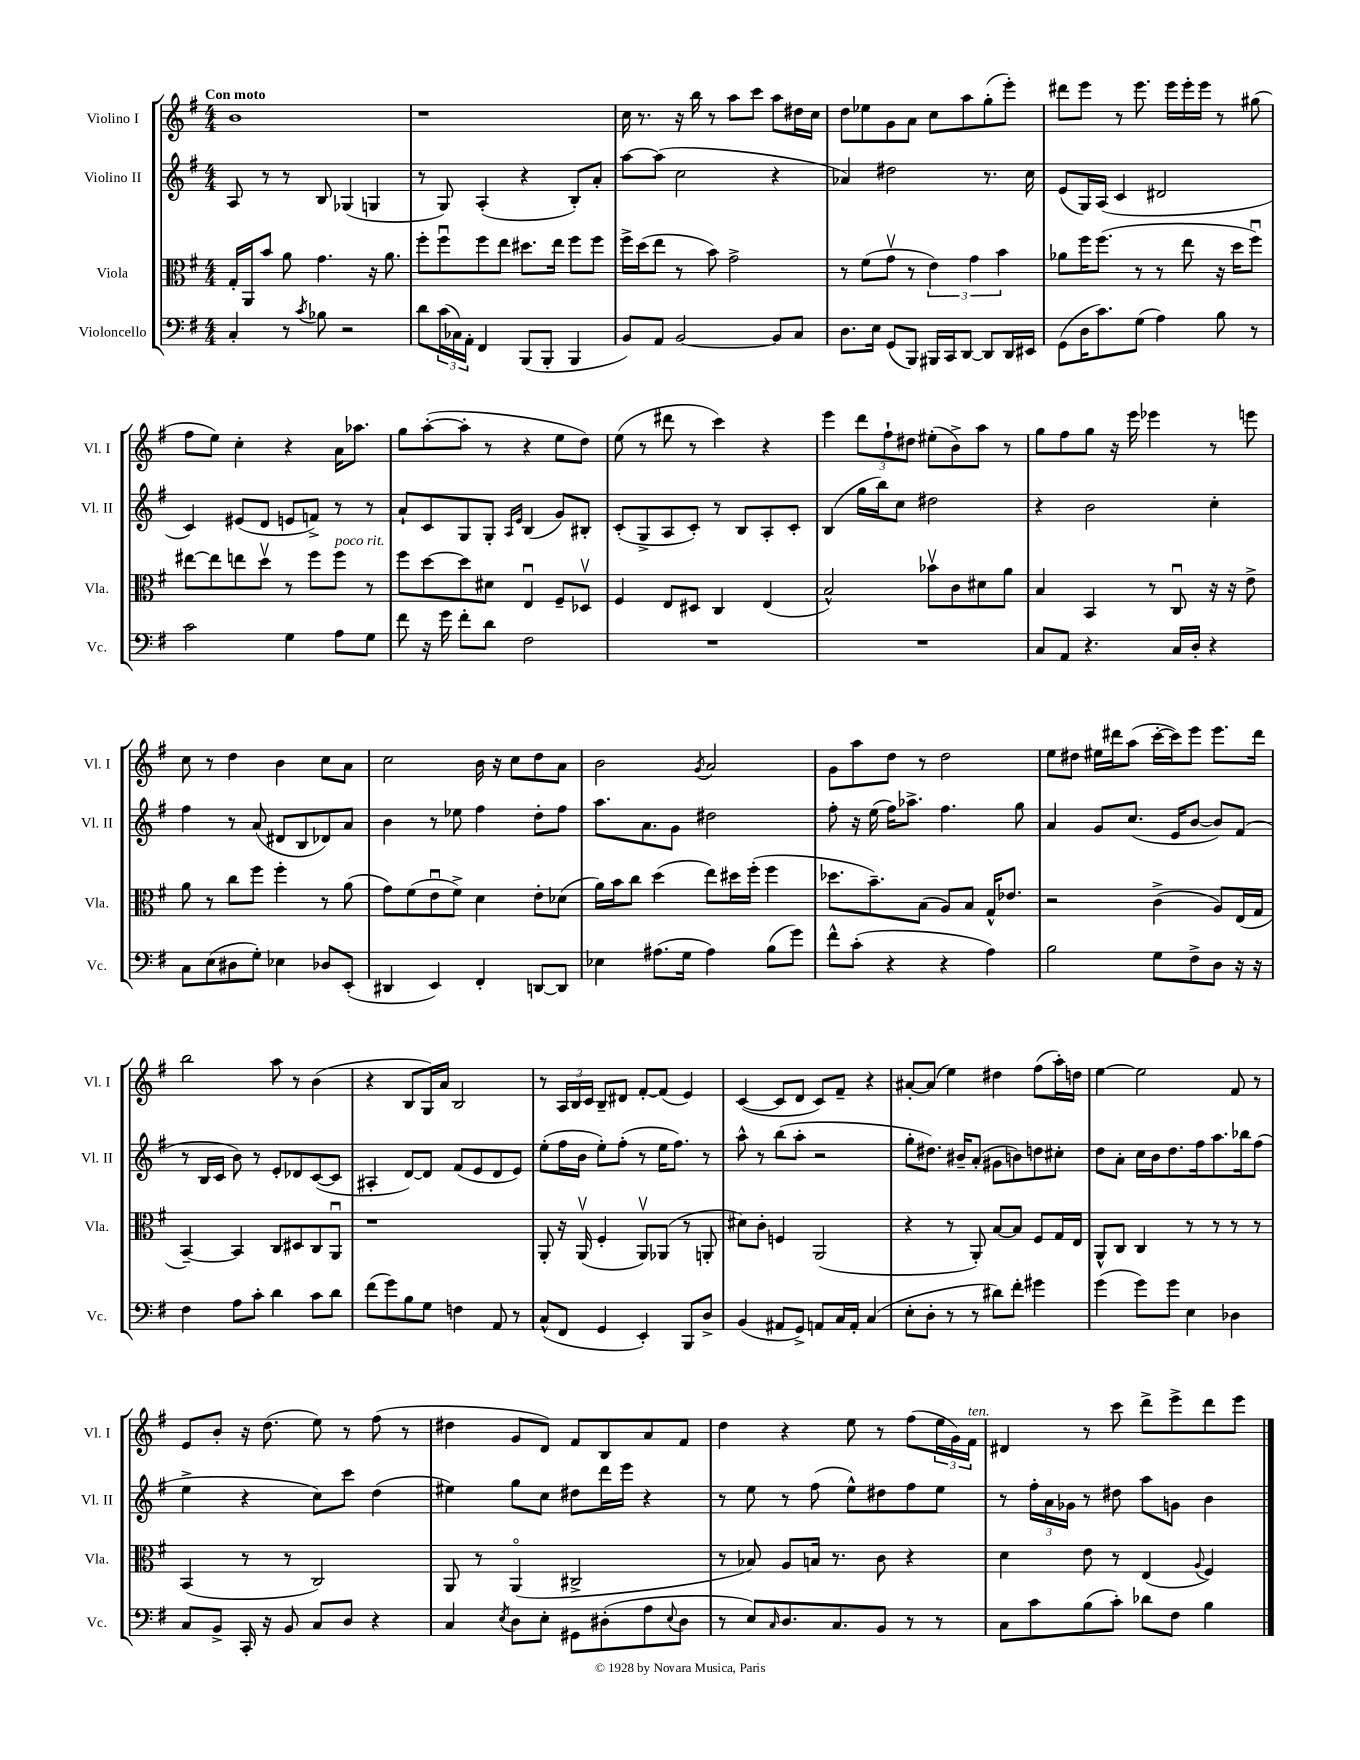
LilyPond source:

<<
\new StaffGroup <<
\new Staff = "s0" \with { instrumentName = "Violino I" shortInstrumentName = "Vl. I" } {
    \clef treble \key g \major \numericTimeSignature \time 4/4 \tempo "Con moto"
    b'1 |
    r1 |
    c''16 r8. r16 b''16 r8 a''8 c'''8 a''8 dis''16 c''16 |
    d''8 ees''8 g'8 a'8 c''8 a''8 g''8-.( e'''8-.) |
    dis'''8 e'''8 r8 e'''8. e'''16 e'''16-. e'''16 r8 gis''8( |
    fis''8 e''8) c''4-. r4 a'16 aes''8. |
    g''8 a''8~-.( a''8-. r8 r4 e''8 d''8) |
    e''8( r8 dis'''8 r8 c'''4) r4 |
    e'''4 \tuplet 3/2 { d'''8 fis''8-! dis''8 } eis''8-.( b'8->) a''8 r8 |
    g''8 fis''8 g''8 r16 e'''16 ees'''4 r8 e'''8 |
    c''8 r8 d''4 b'4 c''8 a'8 |
    c''2 b'16 r16 c''8 d''8 a'8 |
    b'2 \acciaccatura { g'8 } a'2 |
    g'8 a''8 d''8 r8 d''2 |
    e''8 dis''8 eis''16 dis'''16 a''8( c'''16~-. c'''16) e'''8 e'''8. dis'''16 |
    b''2 a''8 r8 b'4( |
    r4 b8 g16) a'16 b2 |
    r8 \tuplet 3/2 { a16 b16 c'16 } b8-- dis'8 fis'8~-. fis'8( e'4) |
    c'4~( c'8 d'8 c'8) fis'8-- r4 |
    ais'8~-. ais'8( e''4) dis''4 fis''8( a''16-.) d''16 |
    e''4~ e''2 fis'8 r8 |
    e'8 b'8-. r16 d''8.( e''8) r8 fis''8( r8 |
    dis''4 g'8 d'8) fis'8 b8 a'8 fis'8 |
    d''4 r4 e''8 r8 fis''8( \tuplet 3/2 { e''16 g'16) fis'16^\markup { \italic "ten." } } |
    dis'4 r8 c'''8 d'''8-> e'''8-> d'''8 e'''8 \bar "|." |
}
\new Staff = "s1" \with { instrumentName = "Violino II" shortInstrumentName = "Vl. II" } {
    \clef treble \key g \major \numericTimeSignature \time 4/4
    a8 r8 r8 b8 ges4( g4 |
    r8 g8) a4-.( r4 b8-.) a'8-. |
    a''8~ a''8( c''2 r4 |
    aes'4) dis''2 r8. c''16 |
    e'8( g16) a16( c'4 dis'2 |
    c'4) eis'8( d'8 e'8 f'8->) r8 r8 |
    a'8-! c'8 g8 g8-. \grace { a16 e'16 } b4( g'8) bis8-. |
    c'8-.( g8-> a8 c'8-.) r8 b8 a8-. c'8-. |
    b4( g''16 b''16) c''8 dis''2 |
    r4 b'2 c''4-. |
    fis''4 r8 a'8( dis'8 b8 des'8) a'8 |
    b'4 r8 ees''8 fis''4 d''8-. fis''8 |
    a''8. a'8. g'8 dis''2 |
    fis''8-. r16 e''16( fis''16) aes''8.-> fis''4. g''8 |
    a'4 g'8 c''8.( e'16 b'8~ b'8) fis'8( |
    r8 b16 c'16 b'8) r8 e'8-. des'8 c'8~( c'8 |
    ais4-. d'8~) d'8 fis'8( e'8 d'8 e'8) |
    e''8-.( fis''16 b'16 e''8-.) fis''8-.( r8 e''16 fis''8.) r8 |
    a''8-^ r8 b''8( a''8-. r2 |
    g''8-. dis''8.) bis'16-- a'8-.( gis'8 b'8) d''8 cis''8-. |
    d''8 a'8-. c''16 b'16 d''8. fis''16 a''8. bes''16 fis''8( |
    e''4-> r4 c''8) c'''8 d''4( |
    eis''4) g''8 c''8 dis''8 d'''16 e'''16 r4 |
    r8 e''8 r8 fis''8( e''8-^) dis''8 fis''8 e''8 |
    r8 \tuplet 3/2 { fis''16-. a'16 ges'16 } r8 dis''8 a''8 g'8 b'4 \bar "|." |
}
\new Staff = "s2" \with { instrumentName = "Viola" shortInstrumentName = "Vla." } {
    \clef alto \key g \major \numericTimeSignature \time 4/4
    g16-. a,16 b'8 a'8 g'4. r16 a'8. |
    fis''8-. fis''8\downbow fis''8 e''8 dis''8. e''16 fis''8 fis''8 |
    fis''16-> d''16( e''8 r8 b'8) g'2-> |
    r8 fis'8( g'8\upbow r8 \tuplet 3/2 { e'4) g'4 b'4 } |
    aes'8 fis''16 fis''8.( r8 r8 e''8 r16 d''16 fis''8\downbow) |
    eis''8~ eis''8 e''8 d''8\upbow r8 fis''8 fis''8^\markup { \italic "poco rit." } r8 |
    fis''8 d''8~ d''8 dis'8 e4\downbow fis8-- des8\upbow |
    fis4 e8 dis8 c4 e4( |
    b2-^) bes'8\upbow c'8 dis'8 a'8 |
    b4 b,4 r8 c8\downbow r16 r16 e'8-> |
    a'8 r8 c''8 fis''8 fis''4-. r8 a'8( |
    g'8) fis'8( e'8\downbow fis'8->) d'4 e'8-. des'8( |
    a'16) b'16 c''8 d''4( e''8) dis''16 fis''16-.( fis''4 |
    des''8. b'8.--) b8( a8) b8 g16-^ ees'8. |
    r2 c'4->( a8) e16( g16 |
    b,4~--) b,4 c8 dis8 c8 a,8\downbow |
    r1 |
    a,8-. r16 a,16\upbow( fis4-. a,8\upbow) aes,8( r8 a,8-. |
    dis'8) c'8-. f4 a,2( |
    r4 r8 a,8-.) b8~ b8 fis8 g16 e16 |
    a,8-^ c8 c4 r8 r8 r8 r8 |
    b,4( r8 r8 c2) |
    a,8 r8 a,4\flageolet( cis2-> |
    r8 bes8) a8 b16 r8. c'8 r4 |
    d'4 e'8 r8 e4( \appoggiatura { a8 } fis4) \bar "|." |
}
\new Staff = "s3" \with { instrumentName = "Violoncello" shortInstrumentName = "Vc." } {
    \clef bass \key g \major \numericTimeSignature \time 4/4
    c4-. r8 \acciaccatura { c'8 } bes8 r2 |
    d'8 \tuplet 3/2 { c'16( ces16) a,16-. } fis,4 b,,8( b,,8-. b,,4 |
    b,8) a,8 b,2~ b,8 c8 |
    d8. e16 g,8( b,,8) bis,,16 c,16 d,8~ d,8 d,16 eis,16 |
    g,8( d16 c'8.) g8( a4) b8 r8 |
    c'2 g4 a8 g8 |
    fis'8 r16 g'16 fis'8-. d'8 fis2 |
    R1 |
    R1 |
    c8 a,8 r4. c16 d16-. r4 |
    c8 e8( dis8 g8-.) ees4 des8 e,8-.( |
    dis,4 e,4) fis,4-. d,8~ d,8 |
    ees4 ais8.( g16 ais4) b8( g'8) |
    fis'8-^ c'8-.( r4 r4 a4) |
    b2 g8 fis8-> d8 r16 r16 |
    fis4 a8 c'8-. d'4 c'8 d'8 |
    fis'8( g'8) b8 g8 f4 a,8 r8 |
    c8-^( fis,8 g,4 e,4-.) b,,8 d8-> |
    b,4( ais,8 g,8->) a,8 c16 a,16-. c4( |
    e8-. d8-. r8 r8 dis'8) fis'8-. gis'4 |
    g'4( g'8) g'8 e4 des4 |
    c8 b,8-> c,16-. r16 b,8 c8 d8 r4 |
    c4 \acciaccatura { e8 } d8 e8-. gis,8 dis8-.( a8 \appoggiatura { e8 } dis8 |
    r8 e8) \grace { c16 } d8. c8. b,8 r8 r8 |
    c8 c'8 b8( c'8-.) des'8 fis8 b4 \bar "|." |
}
>>
>>
\layout { \context { \Score \remove "Bar_number_engraver" } }
